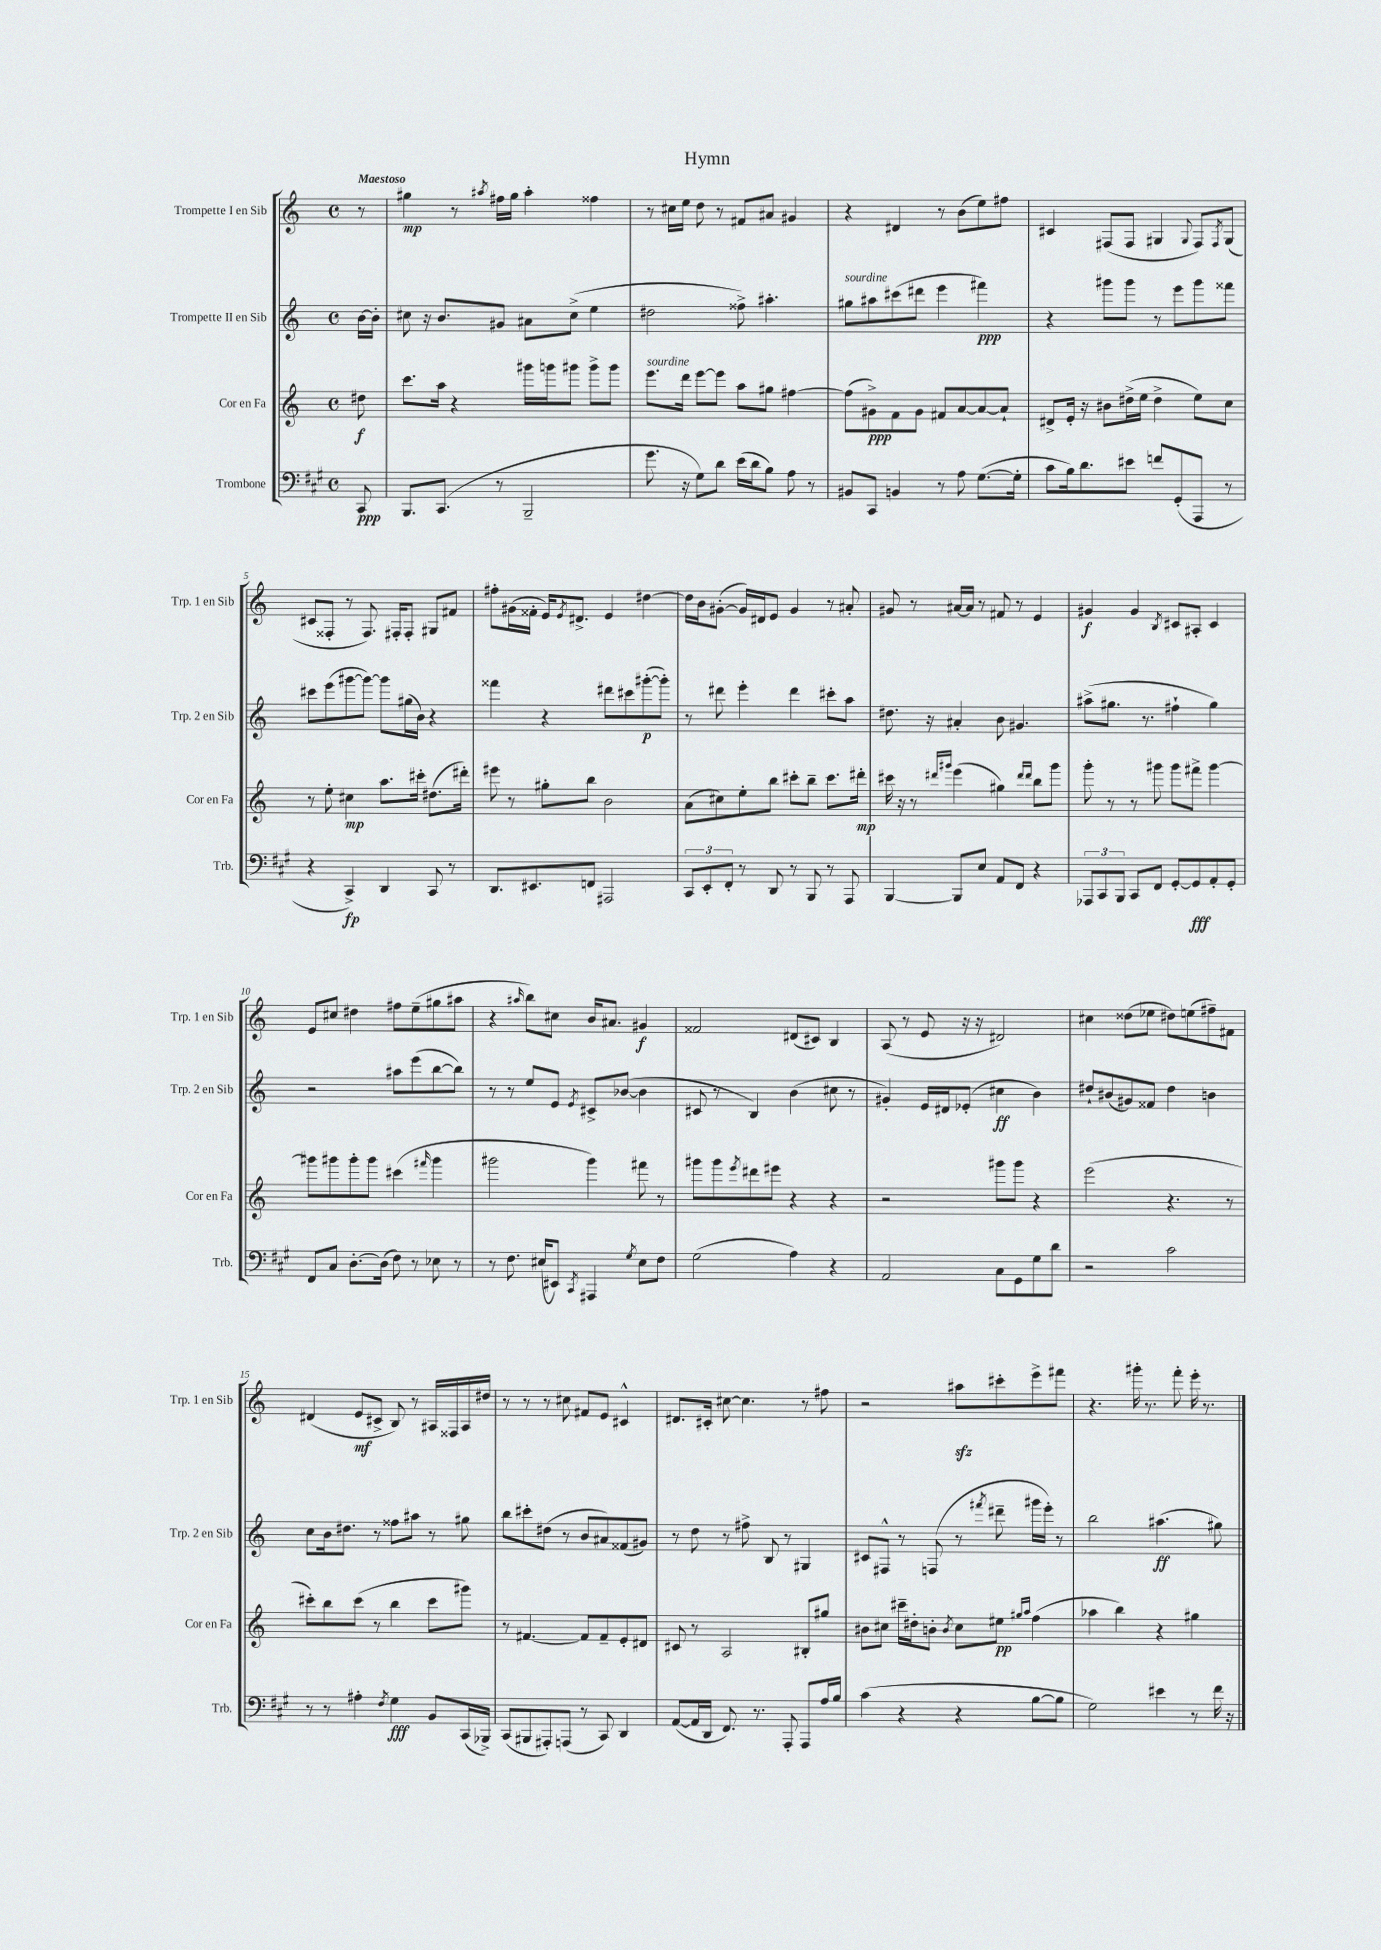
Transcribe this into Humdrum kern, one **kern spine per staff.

**kern	**kern	**kern	**kern
*staff4	*staff3	*staff2	*staff1
*clefF4	*clefG2	*clefG2	*clefG2
*k[f#c#g#]	*k[]	*k[]	*k[]
*M4/4	*M4/4	*M4/4	*M4/4
*met(c)	*met(c)	*met(c)	*met(c)
8CC#	8dd#	[16b	8r
.	.	16b']	.
=	=	=	=
8.BBB	8.ccc	8cc#	4gg#
.	.	16r	.
(8.CC#	16aa	8.b	.
.	4r	.	8r
.	.	.	8qaa#
8r	.	8g#	16ff#
.	.	.	16gg#
2BBB~	16ggg#	8a#	4aa#'
.	16ggg	.	.
.	8ggg#	(8cc#^	.
.	8ggg#^	4ee	4ff##
.	8ggg#	.	.
=	=	=	=
8.g#	8.eee	2dd#	8r
.	.	.	16cc#
16r	16ddd	.	16ee
8G#)	[8eee	.	8dd
8d	8eee]	.	8r
(16e	8aa	8ff##^)	8f#
16d	.	.	.
8B)	8gg#	4.aa#'	8a#
8A	[4ff#	.	4g#
8r	.	.	.
=	=	=	=
8BB#	(8ff#]	8gg#	4r
8CC#	8g#^)	8aa#	.
4BB	8f	(8ccc#	4d#
.	8g#	8ddd#	.
8r	8f#	4eee	8r
8A	[8a	.	(8b
([8.G#	8a_	4fff#)	8ee)
.	8a`]	.	8ff#
16G#']	.	.	.
=	=	=	=
8c#	8d#^	4r	4c#
16B)	16e'	.	.
8.d	16r	.	.
.	8b#	8ggg#	(8F#
8e#	(16dd#^	8ggg#	8F#
.	16ee	.	.
8f	4dd#^	8r	4G#
(8GG#'	.	8eee	.
.	.	.	8qqG#
8AAA	8ee)	8ggg#	8F#)
.	.	.	8qF#
8r	8cc	8fff##	(8G#
=	=	=	=
4r	8r	8ccc#	8c#
.	8ee'	(8eee	8F##'
4CC#^)	4cc#	[8ggg#	8r
.	.	8ggg#_)	8.F##)
4DD	8.aa	8ggg#]	.
.	.	.	16F#'
.	.	(16gg#	8F#'
.	16ccc#'	16b)	.
8CC#	(8.dd#	4r	8G#
8r	.	.	8f#
.	16ddd#')	.	.
=	=	=	=
8.DD	8eee#	4fff##	8ff#'
.	8r	.	(16g#
8.EE#	.	.	16f##'
.	8gg#'	4r	16e)
.	.	.	8qe
.	.	.	8.d#^
8FF	8bb	.	.
2AAA#	2b	8ddd#	4e
.	.	8ccc#	.
.	.	([8ggg#'	[4dd#
.	.	8ggg#'])	.
=	=	=	=
12CC#	(8a	8r	16dd#]
.	.	.	16b
12EE'	.	.	.
.	8cc#)	8ddd#	([8g#'
12FF#'	.	.	.
8r	8ee'	4eee'	16g#])
.	.	.	16d#
8DD	8bb	.	8e
8r	8ccc#'	4ddd#	4g#
8BBB	8bb~	.	.
8r	8.ccc#	8ccc#'	8r
8AAA	.	8aa	8a#'
.	16ddd#'	.	.
=	=	=	=
[4BBB	16ccc#	8.dd#	8g#
.	16r	.	.
.	8r	.	8r
.	.	16r	.
.	16qqddd#	.	.
.	16qqggg#	.	.
8BBB]	(4eee	4a#'	[16a#
.	.	.	16a#]
8E	.	.	8r
8AA	4gg#)	8b	8f#
8FF#	.	4.g#	8r
.	16qqddd#	.	.
.	16qqddd#	.	.
4r	8bb	.	4e
.	8ggg#	.	.
=	=	=	=
12AAA-	8ggg'	(8aa#^	4g#
12CC#	.	.	.
.	8r	8.gg#	.
12BBB	.	.	.
8CC#	8r	.	4g#
.	.	8.r	.
8FF#	8ggg#	.	.
.	.	.	8qB
[8GG#'	8ggg#	4ff#`	8c#
8GG#]	8fff#^	.	8A#'
8AA'	[4ggg#	4gg#)	4c#
8GG#'	.	.	.
=	=	=	=
8FF#	8ggg#]	2r	8e
8C#	8ggg#	.	8cc#
[8.D'	8ggg#'	.	4dd#
.	8ggg#	.	.
(16D]	.	.	.
8F#)	(4ccc#	8aa#	8ff#
8r	.	(8eee	(8ee~
.	16qqfff#	.	.
8E-	4ggg#	[8bb	8gg#
8r	.	8bb])	8aa#
=	=	=	=
8r	2ggg#	8r	4r
8.F#	.	8r	.
.	.	.	16qqaa#
.	.	8ee	8bb)
(16E#	.	.	.
8EE#)	.	8e	8cc#
8qCC#	.	8qe	.
4AAA#	4ggg#)	8c#^	16b
.	.	.	8.a#
.	.	([8b-	.
8qG#	.	.	.
8E#	8fff#	4b-]	4g#
8F#	8r	.	.
=	=	=	=
(2G#	8ggg#	8c#	2f##
.	8ggg#	8r	.
.	8qeee	.	.
.	8ddd#	4B)	.
.	8eee#	.	.
4A)	4r	(4b	(8d#
.	.	.	8c#)
4r	4r	8cc#	4B
.	.	8r	.
=	=	=	=
2AA	2r	4g#')	(8A
.	.	.	8r
.	.	16e	8e
.	.	16d#	.
.	.	(8e-'	16r
.	.	.	16r
8C#	8ggg#	4cc#	2d#)
8GG#	8ggg#	.	.
8G#	4r	4b)	.
8d	.	.	.
=	=	=	=
2r	(2eee	8dd#`	4cc#
.	.	(8b#	.
.	.	8g#)	(8dd##
.	.	8f##	8ee-
2c#	4.r	4dd#	8dd#)
.	.	.	(8ee
.	.	4b	8ff#~)
.	8r	.	8f#
=	=	=	=
8r	8ccc#')	8cc	(4d#
8r	8bb	16b	.
.	.	8.dd#	.
4A#'	(8ccc#	.	8e
.	8r	8r	8c#^
8qF#	.	.	.
4G#	4bb	8ff##	8B)
.	.	8aa#	8r
8BB	8ccc#	8r	16A#
.	.	.	16F##
(16CC#	8ggg#)	8gg#	16A#
16BBB-^)	.	.	16dd#
=	=	=	=
(8CC#	8r	8bb	8r
8BBB#	[4.f#	8ccc#'	8r
8AAA#')	.	(8dd#	8r
(8AAA	.	8r	8cc#
8r	8f#]	8b	8f#
8CC#)	8f#~	8a#)	8e
4DD	8e'	(8f##	4c#^^
.	8d#	8g#)	.
=	=	=	=
([8AA	8c#	8r	8.d#
16AA]	8r	8dd	.
16DD	.	.	16c#'
8.FF#)	2A	8r	[8cc#
.	.	8ff#^	4.cc#]
8.r	.	.	.
.	.	8B	.
8AAA'	.	8r	.
8AAA	8B#'	4G#	8r
16A	8gg#	.	8ff#
16B	.	.	.
=	=	=	=
(4c#	8b#	8c#	2r
.	8cc#	8F#^^	.
4r	16ccc#~	8r	.
.	16dd#'	.	.
.	8b'	(8F	.
.	8qb	.	.
4r	8cc#	8r	8aa#
.	.	8qfff#	.
.	8ee#	8ddd#~	8ccc#'
.	16qqgg#	.	.
.	16qqaa	.	.
[8B	(4ff	16ggg#	8eee^
.	.	16eee')	.
8B]	.	8r	8fff#
=	=	=	=
2G#)	4aa-	2bb	4.r
.	4bb)	.	.
.	.	.	16ggg#'
.	.	.	8.r
4e#	4r	(4.aa#	.
.	.	.	8fff'
8r	4gg#	.	16eee'
.	.	.	8.r
16f#	.	8gg#)	.
16r	.	.	.
==	==	==	==
*-	*-	*-	*-
